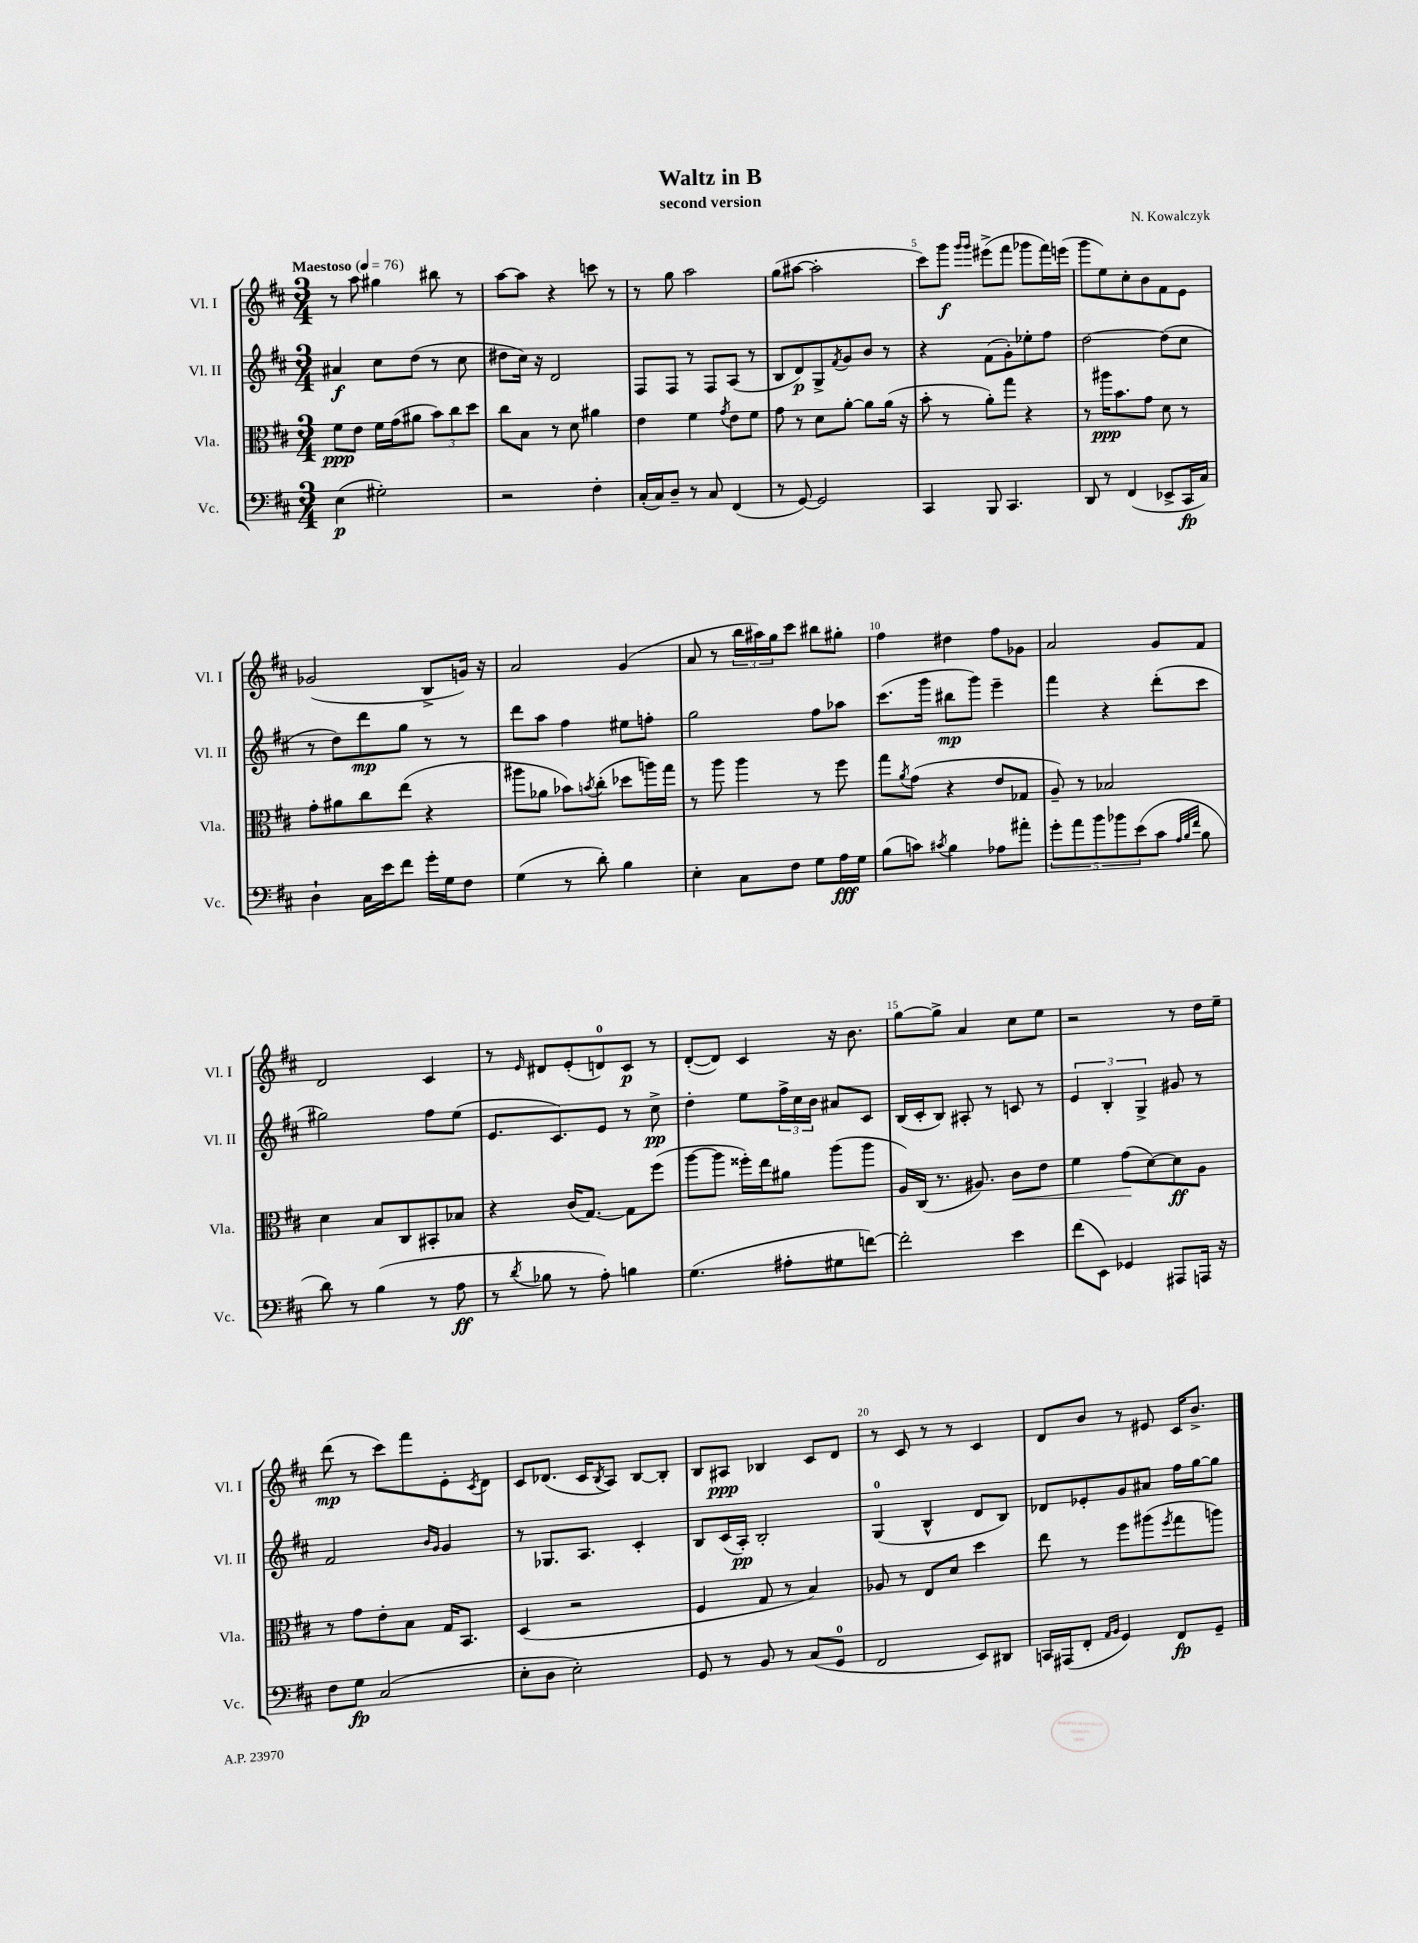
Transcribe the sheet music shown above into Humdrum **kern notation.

**kern	**kern	**kern	**kern
*staff4	*staff3	*staff2	*staff1
*clefF4	*clefC3	*clefG2	*clefG2
*k[f#c#]	*k[f#c#]	*k[f#c#]	*k[f#c#]
*M3/4	*M3/4	*M3/4	*M3/4
*MM76	*MM76	*MM76	*MM76
(4E	8f#	4a#	8r
.	8e	.	8aa
2G#')	16f#	8cc#	4gg#
.	(16g	.	.
.	8a#	(8dd	.
.	12b)	8r	8bb#
.	12cc#	.	.
.	.	8cc#	8r
.	12dd	.	.
=	=	=	=
2r	8cc#	8dd#	[8aa
.	8B	16cc#)	8aa]
.	.	16r	.
.	8r	2d	4r
.	8d	.	.
4F#'	4a#	.	8ccc
.	.	.	8r
=	=	=	=
(16C#'	4e	8F#	8r
16C#)	.	.	.
8D~	.	8F#	8gg
8r	4f#	8r	2aa
8C#	.	8F#	.
.	8qg	.	.
(4FF#	8e	(8A	.
.	8f#	8r	.
=	=	=	=
8r	8g	8B	(8gg
[8GG)	8r	8d)	[8aa#
2GG]	8d	8G^	2aa#']
.	.	8qf#	.
.	[8a'	8g	.
.	8a]	8b	.
.	(16a	8r	.
.	16r	.	.
=	=	=	=
4CC#	8b'	4r	8ccc#)
.	8r	.	8ggg
.	.	.	16qqggg
.	.	.	16qqggg
8BBB	8a')	(8f#	(8eee#^
4.CC#	8gg	8g')	8fff#
.	4r	8ee-'	8ggg-
.	.	8ff#	16fff#)
.	.	.	(16eee
=	=	=	=
8DD	8r	[2dd	8ggg
8r	16aa#	.	8ee)
.	8.b	.	.
(4FF#	.	.	8cc#'
.	8g	.	8b
8EE-^	8d	(8dd]	8f#
16CC#	8r	8cc#	8e
16C#)	.	.	.
=	=	=	=
4D`	8g'	8r	(2g-
.	8a#	8dd)	.
16C#	8cc#	8ddd	.
16e	.	.	.
8f#	(8ee	8gg	.
16g'	4r	8r	8B^
16G	.	.	.
8F#	.	8r	16g)
.	.	.	16r
=	=	=	=
(4G	8aa#	8ddd	2a
.	8a-	8aa	.
8r	8b-)	4ff#	.
.	8qb	.	.
8d')	(8cc#'	.	.
4B	8dd-	8ee#	(4g
.	16aa)	8ff'	.
.	16gg	.	.
=	=	=	=
4E'	8r	2gg	8a
.	8aa	.	8r
8C#	4aa	.	24bb
.	.	.	24aa#)
.	.	.	24gg
8F#	.	.	8ccc#
8G	8r	8ff#	8bb#
16A	8ff#	8aa-	8gg#'
16G	.	.	.
=	=	=	=
(8B	8gg	(8.ccc#	4ff#
.	8qa	.	.
8c)	(8g	.	.
.	.	16ggg	.
8qc#	.	.	.
4B	4r	8bb#	4dd#
.	.	8ggg)	.
8A-	8e	4eee~	8ff#
8a#'	8G-	.	8g-
=	=	=	=
10g'	8A~)	4fff#	2a
10a	.	.	.
.	8r	.	.
10b	.	.	.
.	2B-	4r	.
10b-	.	.	.
(10e	.	.	.
8c#	.	(8ddd'	8g
32qqA	.	.	.
32qqB	.	.	.
32qqf#	.	.	.
8B	.	8ccc#	8f#
=	=	=	=
8d)	4d	2gg#)	2d
8r	.	.	.
(4B	8B	.	.
.	8C#	.	.
8r	8BB#'	8ff#	4c#
8A	8B-	(8ee	.
=	=	=	=
8r	4r	8.e	8r
8qd	.	.	16qqe
8B-	.	.	8d#
.	.	8.c#)	.
8r	(16c#	.	(8e'
.	[8.G)	.	.
8A')	.	8e	8d)
4B	8G]	8r	8c#
.	(8ff#	8cc#^	8r
=	=	=	=
(4.G	[8aa	4dd'	([8d'
.	8aa]	.	8d])
.	16ff##')	8ee	4c#
.	16ee	.	.
8A#'	8a#	24ff#^	.
.	.	24cc#	.
.	.	24b	.
8G#	(8aa	8a#	16r
.	.	.	8.b
[8f)	8aa	8c#	.
=	=	=	=
2f']	16A)	(16B	[8gg
.	(16C#	16c#'	.
.	8.r	8B)	8gg^]
.	.	8A#'	4a
.	8.A#)	.	.
.	.	8r	.
4e	8c#	8c	8cc#
.	8e	8r	8ee
=	=	=	=
(8f#	4f#	6e	2r
8EE)	.	.	.
.	.	6B'	.
4GG-	(8g	.	.
.	.	6G^	.
.	[8d)	.	.
8AAA#	8d]	8g#	8r
16AAA	8A	8r	16dd
16r	.	.	16ee~
=	=	=	=
8F#	8r	2f#	(8ddd
8G	8g	.	8r
(2C#	8e'	.	8ccc#)
.	8B	.	8fff#
.	.	16qqb	.
.	.	16qqg	.
.	16G	4g	8e'
.	8.BB	.	.
.	.	.	8qc#
.	.	.	8d
=	=	=	=
8E'	(4D	8r	8c#
8D	.	8.G-	(8.d-
2E')	2r	.	.
.	.	8.A	16c#
.	.	.	8qB
.	.	.	8A)
.	.	4c#'	[8B
.	.	.	8B']
=	=	=	=
8GG	4F#	8B	8B
8r	.	(16c#	8A#
.	.	16A')	.
8BB	8G	2B'	4B-
8r	8r	.	.
(8C#	4B)	.	8c#
8GG	.	.	8d
=	=	=	=
2FF#	8A-	(4G	8r
.	8r	.	8c#
.	8E	4B^^	8r
.	8d	.	8r
8EE)	4dd	8d	4c#
8DD#	.	8B)	.
=	=	=	=
16CC	8ee	8d-	8d
(16AAA#	.	.	.
8FF#'	8r	8e-'	8b
16qqAA	.	.	.
16qqBB	.	.	.
4GG)	8ff#	8g	8r
.	(8aa#	8a#	8e#
.	8qff#	.	.
8FF#	8gg	16ff#	16c#
.	.	[16gg	8.b^
8GG~	8aa)	8gg]	.
==	==	==	==
*-	*-	*-	*-
